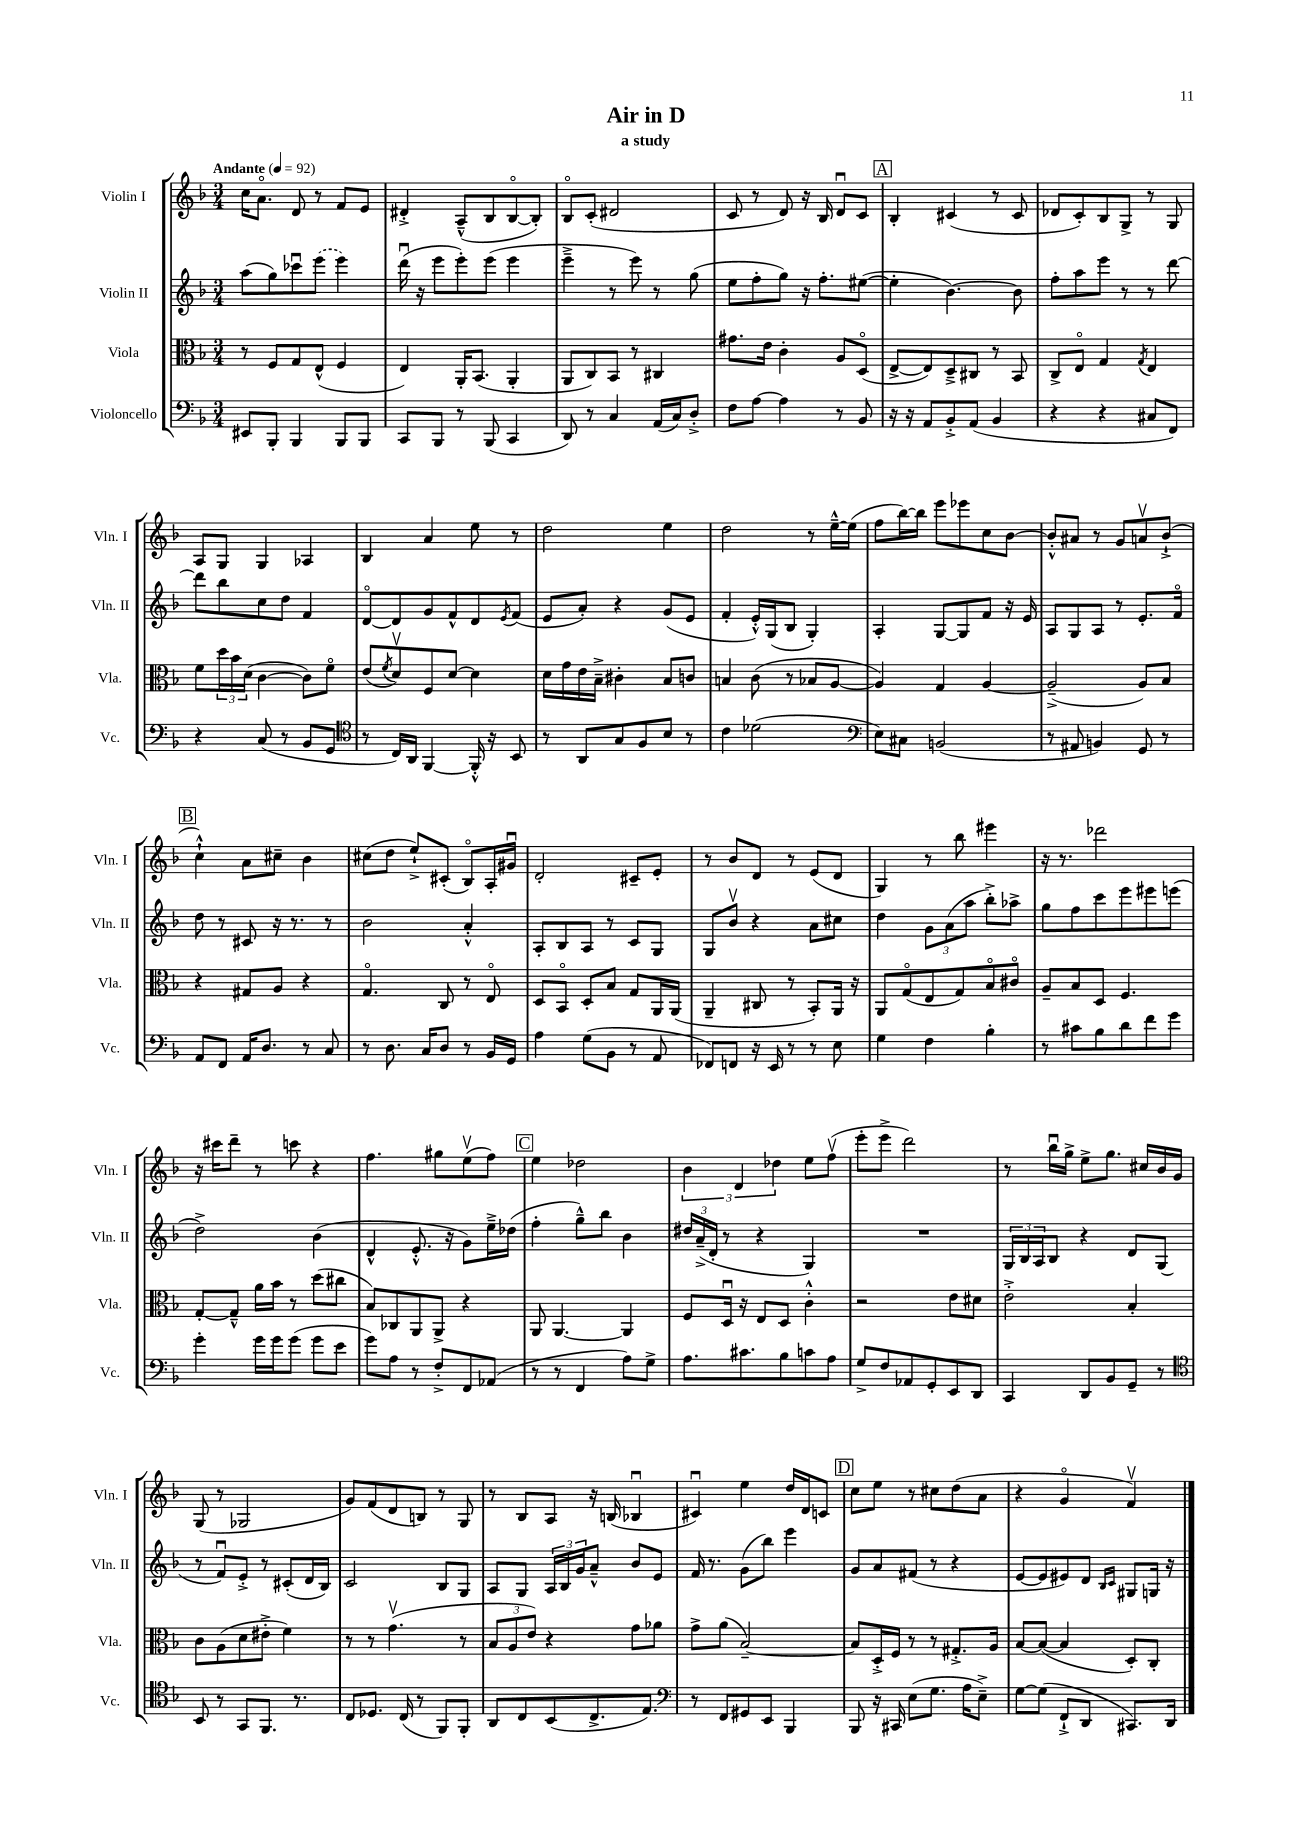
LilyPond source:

\header { title = "Air in D" subtitle = "a study" }
<<
\new StaffGroup <<
\new Staff = "s0" \with { instrumentName = "Violin I" shortInstrumentName = "Vln. I" } {
    \clef treble \key f \major \numericTimeSignature \time 3/4 \tempo "Andante" 4 = 92
    c''16 a'8.\flageolet d'8 r8 f'8 e'8 |
    dis'4-.-> a8---^( bes8 bes8~\flageolet bes8-.) |
    bes8\flageolet c'8-.( dis'2 |
    c'8 r8 d'8) r16 bes16 d'8\downbow c'8 |
    \mark \markup { \box "A" } bes4-. cis'4( r8 cis'8 |
    des'8 c'8-.) bes8 g8-> r8 g8 |
    a8 g8 g4 aes4 |
    bes4 a'4 e''8 r8 |
    d''2 e''4 |
    d''2 r8 e''16~---^ e''16( |
    f''8 bes''16~) bes''16 e'''8 ees'''8 c''8 bes'8~ |
    bes'8-.-^ ais'8 r8 g'8 a'8\upbow bes'8-!->( |
    \mark \markup { \box "B" } c''4-!-^) a'8 cis''8-- bes'4 |
    cis''8( d''8 e''8-!->) cis'8-.( bes8\flageolet) a16-. gis'16\downbow |
    d'2-. cis'8-- e'8-. |
    r8 bes'8 d'8 r8 e'8( d'8 |
    g4) r8 bes''8 eis'''4 |
    r16 r8. des'''2 |
    r16 cis'''16 d'''8-- r8 c'''8 r4 |
    f''4. gis''8 e''8\upbow( f''8) |
    \mark \markup { \box "C" } e''4 des''2 |
    \tuplet 3/2 { bes'4 d'4 des''4 } e''8 f''8\upbow( |
    e'''8-. e'''8-> d'''2) |
    r8 bes''16\downbow g''16-> e''8-> g''8. cis''16 bes'16 g'16 |
    g8( r8 ges2 |
    g'8) f'8( d'8 b8) r8 g8 |
    r8 bes8 a8 r16 b16( bes4\downbow |
    cis'4\downbow) e''4 d''16 d'16 c'8 |
    \mark \markup { \box "D" } c''8 e''8 r8 cis''8 d''8( a'8 |
    r4 g'4\flageolet f'4\upbow) \bar "|." |
}
\new Staff = "s1" \with { instrumentName = "Violin II" shortInstrumentName = "Vln. II" } {
    \clef treble \key f \major \numericTimeSignature \time 3/4
    a''8( g''8) ces'''8\downbow \once \slurDashed e'''8( e'''4) |
    d'''16\downbow( r16 e'''8 e'''8-.) e'''8( e'''4 |
    e'''4---> r8 e'''8) r8 g''8( |
    e''8 f''8-. g''8) r16 f''8.-. eis''8~( |
    \mark \markup { \box "A" } eis''4-. bes'4.~) bes'8 |
    f''8-. a''8 e'''8 r8 r8 d'''8~ |
    d'''8 bes''8 c''8 d''8 f'4 |
    d'8~\flageolet d'8 g'8 f'8-^ d'8 \acciaccatura { e'8 } f'8( |
    e'8 a'8-.) r4 g'8( e'8 |
    f'4-. e'16-.-^) g16( bes8 g4-.) |
    a4-. g8~ g8 f'8 r16 e'16 |
    a8 g8 a8 r8 e'8.-. f'16\flageolet |
    \mark \markup { \box "B" } d''8 r8 cis'8 r16 r8. r8 |
    bes'2 a'4-.-^ |
    a8-. bes8 a8 r8 c'8 g8 |
    g8 bes'8\upbow r4 a'8 cis''8 |
    d''4 \tuplet 3/2 { g'8 a'8( a''8 } bes''8-.->) aes''8-> |
    g''8 f''8 c'''8 e'''8 eis'''8 e'''8( |
    d''2->) bes'4( |
    d'4-^ e'8.-.-^ r16 g'8) e''16---> des''16( |
    \mark \markup { \box "C" } f''4-. g''8---^) bes''8 bes'4 |
    \tuplet 3/2 { dis''16 a'16--->( d'16-. } r8 r4 g4) |
    R2. |
    \tuplet 3/2 { g16 bes16 a16 } bes8 r4 d'8 g8( |
    r8 f'8\downbow) e'8-.-> r8 cis'8-.( d'16 bes16) |
    c'2 bes8 g8 |
    a8 g8 \tuplet 3/2 { a16 bes16 g'16 } a'8---^ bes'8 e'8 |
    f'16 r8. g'8( bes''8) e'''4 |
    \mark \markup { \box "D" } g'8 a'8 fis'8( r8 r4 |
    e'8~ e'8 eis'8) d'8 \grace { bes16 c'16 } gis8 g16 r16 \bar "|." |
}
\new Staff = "s2" \with { instrumentName = "Viola" shortInstrumentName = "Vla." } {
    \clef alto \key f \major \numericTimeSignature \time 3/4
    r8 f8 g8 e8-^( f4 |
    e4) a,16-. bes,8.( a,4-. |
    a,8 c8) bes,8 r8 cis4 |
    gis'8. e'16 c'4-. a8 d8\flageolet( |
    \mark \markup { \box "A" } e8~-> e8) d8---> cis8 r8 bes,8 |
    c8-> e8\flageolet g4 \acciaccatura { g8 } e4 |
    f'8 \tuplet 3/2 { d''16 bes'16 d'16( } c'4~ c'8) f'8\flageolet |
    e'8( \acciaccatura { f'8 } d'8\upbow) f8 d'8~ d'4 |
    d'16 g'16 e'16 bes16---> cis'4-. bes8 c'8 |
    b4 c'8( r8 bes8 a8~ |
    a4) g4 a4~ |
    a2--->( a8) bes8 |
    \mark \markup { \box "B" } r4 gis8 a8 r4 |
    g4.\flageolet c8 r8 e8\flageolet |
    d8 bes,8\flageolet d8-. bes8 g8 a,16 a,16( |
    a,4-- cis8 r8 bes,8-.) a,16 r16 |
    a,8 g8\flageolet( e8 g8) bes8\flageolet cis'8\flageolet |
    a8-- bes8 d8 f4. |
    g8~-. g8---^ a'16 bes'16 r8 d''8( cis''8 |
    bes8) ces8 a,8 a,8-> r4 |
    \mark \markup { \box "C" } a,8 a,4.~ a,4 |
    f8 d16\downbow r16 e8 d8 c'4-.-^ |
    r2 e'8 dis'8 |
    e'2-.-> bes4-. |
    c'8 a8( d'8 eis'8-.-> f'4) |
    r8 r8 g'4.\upbow( r8 |
    \tuplet 3/2 { bes8 a8 e'8) } r4 g'8 aes'8 |
    g'8-> a'8( bes2~--) |
    \mark \markup { \box "D" } bes8 d16-.-> f16 r8 r8 gis8.-.-> a16 |
    bes8~ bes8~( bes4 d8-.) c8-. \bar "|." |
}
\new Staff = "s3" \with { instrumentName = "Violoncello" shortInstrumentName = "Vc." } {
    \clef bass \key f \major \numericTimeSignature \time 3/4
    eis,8 bes,,8-. bes,,4 bes,,8 bes,,8 |
    c,8 bes,,8 r8 bes,,8( c,4 |
    d,8) r8 c4 a,16( c16) d8-.-> |
    f8 a8~ a4 r8 bes,8 |
    \mark \markup { \box "A" } r16 r16 a,8 bes,8-.-> a,8( bes,4 |
    r4 r4 cis8 f,8) |
    r4 c8( r8 bes,8 g,8 |
    \clef tenor r8 c16) a,16 f,4~ f,16-.-^ r16 bes,8 |
    r8 a,8 g8 f8 bes8 r8 |
    c'4 des'2( |
    \clef bass e8) cis8 b,2( |
    r8 ais,8 b,4) g,8 r8 |
    \mark \markup { \box "B" } a,8 f,8 a,16 d8. r8 c8 |
    r8 d8. c16 d8 r8 bes,16 g,16 |
    a4 g8( bes,8 r8 a,8 |
    fes,8) f,8 r16 e,16 r8 r8 e8 |
    g4 f4 bes4-. |
    r8 cis'8 bes8 d'8 f'8 g'8 |
    g'4-. g'16 g'16 g'8( g'8 e'8 |
    g'8) a8 r8 f8-.-> f,8 aes,8( |
    \mark \markup { \box "C" } r8 r8 f,4 a8) g8-> |
    a8. cis'8. bes8 c'8 a8 |
    g8-> f8 aes,8 g,8-. e,8 d,8 |
    c,4 d,8 bes,8 g,8-- r8 |
    \clef tenor bes,8 r8 g,8 f,8. r8. |
    c8 des8. c16( r8 f,8) f,8-. |
    a,8 c8 bes,8( c8.-> e8.) |
    \clef bass r8 f,8 gis,8 e,8 bes,,4 |
    \mark \markup { \box "D" } bes,,8 r16 cis,16 e8( g8. a16 e8--->) |
    g8~ g8( f,8-!-> d,8 cis,8.) d,16 \bar "|." |
}
>>
>>
\layout { \context { \Score \remove "Bar_number_engraver" } }
